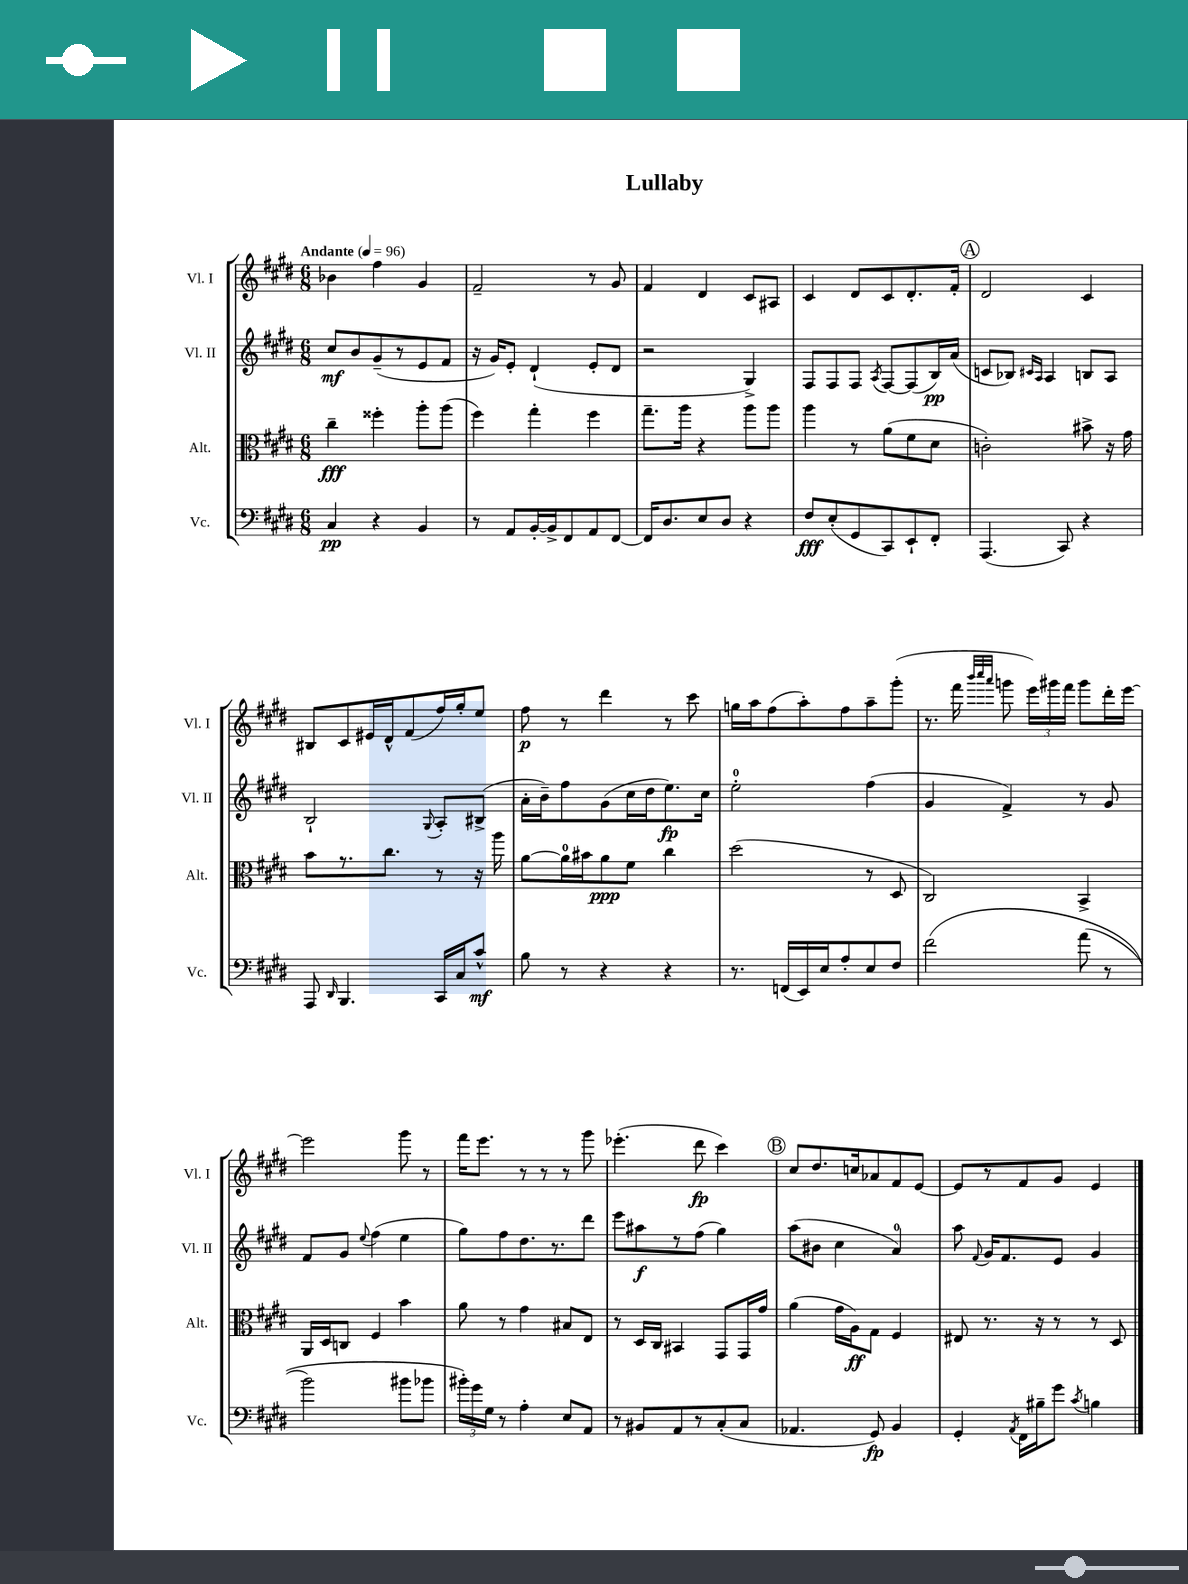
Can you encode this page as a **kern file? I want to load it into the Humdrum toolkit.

**kern	**dynam	**kern	**dynam	**kern	**dynam	**kern	**dynam
*part4	*part4	*part3	*part3	*part2	*part2	*part1	*part1
*staff4	*staff4	*staff3	*staff3	*staff2	*staff2	*staff1	*staff1
*I"Vc.	*	*I"Alt.	*	*I"Vl. II	*	*I"Vl. I	*
*I'Vc.	*	*I'Alt.	*	*I'Vl. II	*	*I'Vl. I	*
*clefF4	*	*clefC3	*	*clefG2	*	*clefG2	*
*k[f#c#g#d#]	*	*k[f#c#g#d#]	*	*k[f#c#g#d#]	*	*k[f#c#g#d#]	*
*M6/8	*	*M6/8	*	*M6/8	*	*M6/8	*
*MM96	*	*MM96	*	*MM96	*	*MM96	*
=1	=1	=1	=1	=1	=1	=1	=1
!	!	!	!	!	!	!LO:TX:a:B:t=Andante	!
4C#/	pp	4cc#~\	fff	8cc#/L	mf	4b-X\	.
.	.	.	.	8b/	.	.	.
4r	.	4ff##X'\	.	(8g#~/	.	4ff#\	.
.	.	.	.	8r	.	.	.
4BB/	.	8aa'\L	.	8e/	.	4g#/	.
.	.	(8aa\J	.	8f#/J	.	.	.
=2	=2	=2	=2	=2	=2	=2	=2
8r	.	4ff#\)	.	16r	.	2f#~/	.
.	.	.	.	16g#/KL)	.	.	.
8AA/L	.	.	.	8e'/J	.	.	.
[16BB'/L	.	4gg#'\	.	(4d#`/	.	.	.
16BB^/J]	.	.	.	.	.	.	.
8FF#/	.	.	.	.	.	.	.
8AA/	.	4ff#\	.	8e'/L	.	8r	.
[8FF#/J	.	.	.	8d#/J	.	8g#/	.
=3	=3	=3	=3	=3	=3	=3	=3
16FF#/KL]	.	8.gg#~\L	.	2r	.	4f#/	.
8.D#/	.	.	.	.	.	.	.
.	.	16aa\Jk	.	.	.	.	.
8E/	.	4r	.	.	.	4d#/	.
8D#/J	.	.	.	.	.	.	.
4r	.	8aa\L	.	4G#^/)	.	8c#/L	.
.	.	8aa\J	.	.	.	8A#X/J	.
=4	=4	=4	=4	=4	=4	=4	=4
8F#/L	fff	4aa\	.	8F#/L	.	4c#/	.
(8E'/	.	.	.	8F#/	.	.	.
8GG#/	.	8r	.	8F#/J	.	8d#/L	.
.	.	.	.	8qA/	.	.	.
8CC#/)	.	(8a\L	.	[8F#/L	.	8c#/	.
8EE`/	.	8f#\	.	(8F#/]	.	8.d#'/	.
8FF#'/J	.	8d#\J	.	16B/L)	pp	.	.
.	.	.	.	(16a/JJ	.	16f#'/Jk	.
!!LO:REH:place=s1:t=A
=5	=5	=5	=5	=5	=5	=5	=5
(4.AAA/	.	2cn'\)	.	8cn/L	.	2d#/	.
.	.	.	.	8B-X/J)	.	.	.
.	.	.	.	16qqc#X/LL	.	.	.
.	.	.	.	16qqA/JJ	.	.	.
.	.	.	.	4A/	.	.	.
8CC#/)	.	.	.	.	.	.	.
4r	.	8b#X^\	.	8Bn/L	.	4c#/	.
.	.	16r	.	8A/J	.	.	.
.	.	16g#\	.	.	.	.	.
!!LO:LB:g=z
=6	=6	=6	=6	=6	=6	=6	=6
8AAA/	.	8b\L	.	2B`/	.	8B#X/L	.
16qqDD#/	.	.	.	.	.	.	.
4.BBB/	.	8.r	.	.	.	8c#/	.
.	.	.	.	.	.	16e#X/L	.
.	.	8.cc#\J	.	.	.	16d#^^/J	.
.	.	.	.	.	.	(8f#/	.
.	.	.	.	8qqG#/	.	.	.
16CC#/LL	.	8r	.	8A'/L	.	16ff#/L)	.
16C#/J	.	.	.	.	.	16gg#'/J	.
8c#^^/J	mf	16r	.	(8B#X^/J	.	8ee/J	.
.	.	16aa\	.	.	.	.	.
=7	=7	=7	=7	=7	=7	=7	=7
8B\	.	[8a\L	.	16a'\LL	.	8ff#\	p
.	.	.	.	16b~\J)	.	.	.
8r	.	16a\L]	.	8ff#\	.	8r	.
.	.	16b#X\J	.	.	.	.	.
4r	.	8a\	ppp	(8g#\	.	4ddd#\	.
.	.	8f#\J	.	16cc#\L	.	.	.
.	.	.	.	16dd#\J	.	.	.
4r	.	4cc#\	.	8.ee\)	fp	8r	.
.	.	.	.	.	.	8ccc#\	.
.	.	.	.	16cc#\Jk	.	.	.
=8	=8	=8	=8	=8	=8	=8	=8
8.r	.	(2dd#\	.	2ee'\	.	16ggn\LL	.
.	.	.	.	.	.	16aa\J	.
.	.	.	.	.	.	(8ff#\	.
(16FFn/LL	.	.	.	.	.	.	.
16EE/)	.	.	.	.	.	8aa'\)	.
16E/J	.	.	.	.	.	.	.
8A'/	.	.	.	.	.	8ff#\	.
8E/	.	8r	.	(4ff#\	.	8aa~\	.
8F#/J	.	8D#/	.	.	.	(8ggg#'\J	.
=9	=9	=9	=9	=9	=9	=9	=9
(2f#\	.	2C#/)	.	4g#/	.	8.r	.
.	.	.	.	.	.	16fff#\	.
.	.	.	.	.	.	32qqbbb/LLL	.
.	.	.	.	.	.	32qqcccc#/	.
.	.	.	.	.	.	32qqaaa/JJJ	.
.	.	.	.	4f#^/)	.	8gggn\	.
.	.	.	.	.	.	24eee\LL)	.
.	.	.	.	.	.	24ggg#X\	.
.	.	.	.	.	.	24fff#\JJ	.
(8a\	.	4BB^/	.	8r	.	8ggg#\L	.
8r	.	.	.	8g#/	.	16ddd#'\L	.
.	.	.	.	.	.	[16eee\JJ	.
!!LO:LB:g=z
=10	=10	=10	=10	=10	=10	=10	=10
2b\)	.	16AA/LL	.	8f#/L	.	2eee\]	.
.	.	16D#/J	.	.	.	.	.
.	.	8Cn/J	.	8g#/J	.	.	.
.	.	.	.	8qqee/	.	.	.
.	.	4F#/	.	(4ff#\	.	.	.
8b#X\L	.	4b\	.	4ee\	.	8ggg#\	.
8b-X\J	.	.	.	.	.	8r	.
=11	=11	=11	=11	=11	=11	=11	=11
24b#X'\LL)	.	8a\	.	8gg#\L)	.	16fff#\KL	.
24g#\	.	.	.	.	.	.	.
.	.	.	.	.	.	8.eee\J	.
24G#\JJ	.	.	.	.	.	.	.
8r	.	8r	.	8ff#\	.	.	.
4A'\	.	4g#\	.	8.dd#\	.	8r	.
.	.	.	.	.	.	8r	.
.	.	.	.	8.r	.	.	.
8E/L	.	8B#X/L	.	.	.	8r	.
8AA/J	.	8E/J	.	8ddd#\J	.	8ggg#\	.
=12	=12	=12	=12	=12	=12	=12	=12
8r	.	8r	.	8eee\L	.	(4.eee-X'\	.
8BB#X/L	.	16D#/LL	.	8aa#X\	f	.	.
.	.	16C#/JJ	.	.	.	.	.
8AA/	.	4BB#X/	.	8r	.	.	.
8r	.	.	.	(8ff#\J	.	8ddd#\	fp
(8C#'/	.	8GG#/L	.	4gg#\)	.	4ccc#\)	.
8C#/J	.	16GG#/L	.	.	.	.	.
.	.	16g#/JJ	.	.	.	.	.
!!LO:REH:place=s1:t=B
=13	=13	=13	=13	=13	=13	=13	=13
4.AA-X/	.	(4a\	.	(8aa\L	.	8cc#/L	.
.	.	.	.	8b#X\J	.	8.dd#/	.
.	.	16g#\LL	.	4cc#\	.	.	.
.	.	16A\J)	ff	.	.	16ccn/k	.
8GG#/)	fp	8G#\J	.	.	.	8a-X/	.
4BB/	.	4F#/	.	4a/)	.	8f#/	.
.	.	.	.	.	.	[8e/J	.
=14	=14	=14	=14	=14	=14	=14	=14
4GG#'/	.	8E#X/	.	8aa\	.	8e/L]	.
.	.	.	.	8qqf#/	.	.	.
.	.	8.r	.	16g#/KL	.	8r	.
.	.	.	.	8.f#/	.	.	.
8qAA/	.	.	.	.	.	.	.
16FF#\LL	.	.	.	.	.	8f#/	.
16B#X~\J	.	16r	.	.	.	.	.
8g#\J	.	8r	.	8e/J	.	8g#/J	.
8qc#/	.	.	.	.	.	.	.
4Bn\	.	8r	.	4g#/	.	4e/	.
.	.	8D#/	.	.	.	.	.
==	==	==	==	==	==	==	==
*-	*-	*-	*-	*-	*-	*-	*-
